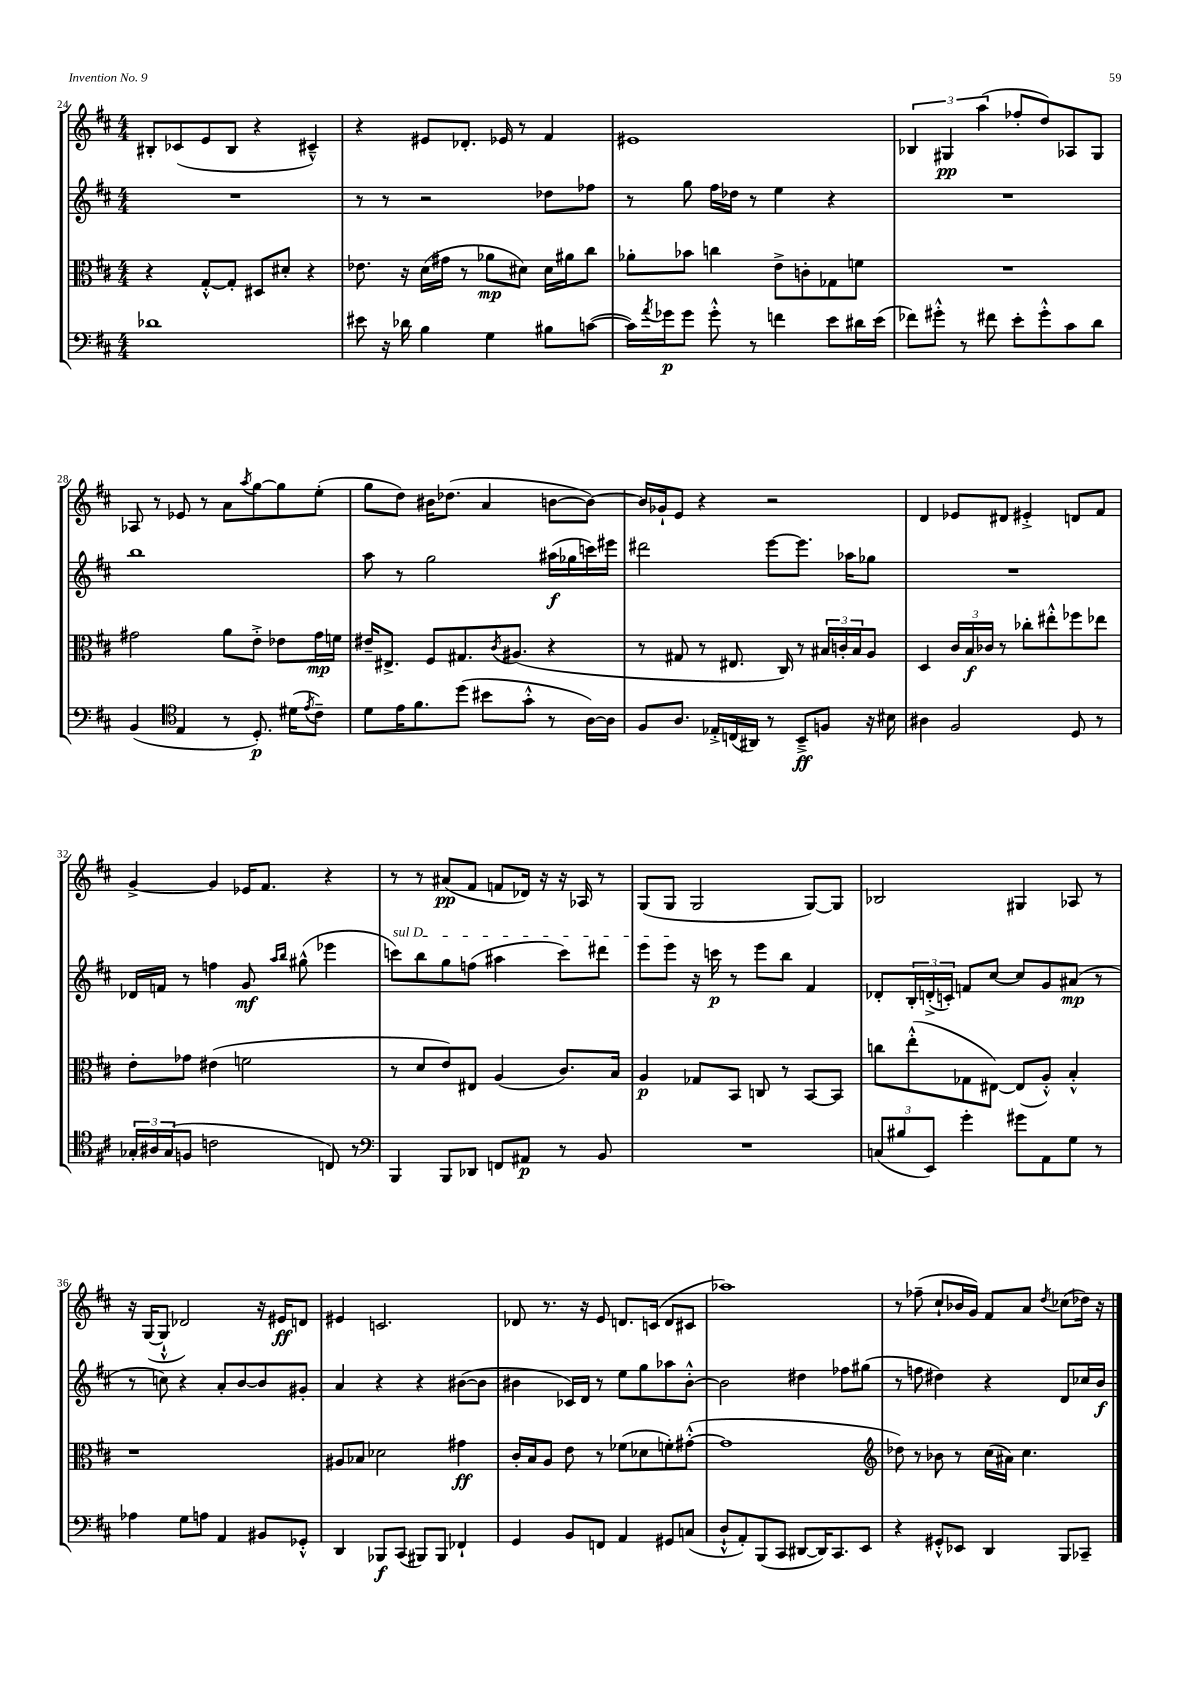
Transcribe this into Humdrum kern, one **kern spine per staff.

**kern	**dynam	**kern	**dynam	**kern	**dynam	**kern	**dynam
*part4	*part4	*part3	*part3	*part2	*part2	*part1	*part1
*staff4	*staff4	*staff3	*staff3	*staff2	*staff2	*staff1	*staff1
*clefF4	*	*clefC3	*	*clefG2	*	*clefG2	*
*k[f#c#]	*	*k[f#c#]	*	*k[f#c#]	*	*k[f#c#]	*
*M4/4	*	*M4/4	*	*M4/4	*	*M4/4	*
=24	=24	=24	=24	=24	=24	=24	=24
1d-X	.	4r	.	1r	.	8B#X'/L	.
.	.	.	.	.	.	(8c-X/	.
.	.	[8G'^^/L	.	.	.	8e/	.
.	.	8G'/J]	.	.	.	8B#/J	.
.	.	8D#X/L	.	.	.	4r	.
.	.	8d#X'/J	.	.	.	.	.
.	.	4r	.	.	.	4c#X~^^/)	.
=25	=25	=25	=25	=25	=25	=25	=25
8e#X\	.	8.e-X\	.	8r	.	4r	.
16r	.	.	.	8r	.	.	.
16d-X\	.	16r	.	.	.	.	.
4B\	.	(16d\LL	.	2r	.	8e#X/L	.
.	.	16g#X\JJ	.	.	.	.	.
.	.	8r	.	.	.	8.d-X'/J	.
4G\	.	8a-X\L	mp	.	.	.	.
.	.	.	.	.	.	16e-X/	.
.	.	8d#X\J)	.	.	.	8r	.
8B#X\L	.	16d#\LL	.	8dd-X\L	.	4f#/	.
.	.	16a#X\J	.	.	.	.	.
([8cn\J	.	8cc#\J	.	8ff-X\J	.	.	.
=26	=26	=26	=26	=26	=26	=26	=26
16c\LL])	.	8a-X'\L	.	8r	.	1e#X	.
8qa/	.	.	.	.	.	.	.
16g-X\J	p	.	.	.	.	.	.
8g-\J	.	8b-X\J	.	8gg\	.	.	.
8g-'^^\	.	4ccn\	.	16ff#\LL	.	.	.
.	.	.	.	16dd-X\JJ	.	.	.
8r	.	.	.	8r	.	.	.
4fn\	.	8e^\L	.	4ee\	.	.	.
.	.	8cn'\	.	.	.	.	.
8e\L	.	8G-X\	.	4r	.	.	.
16d#X\L	.	8fn\J	.	.	.	.	.
(16e\JJ	.	.	.	.	.	.	.
=27	=27	=27	=27	=27	=27	=27	=27
8f-X\L)	.	1r	.	1r	.	6B-X/	.
8g#X'^^\J	.	.	.	.	.	.	.
.	.	.	.	.	.	6G#X/	pp
8r	.	.	.	.	.	.	.
.	.	.	.	.	.	(6aa\	.
8f#X\	.	.	.	.	.	.	.
8e'\L	.	.	.	.	.	8ff-X'/L	.
8g#'^^\	.	.	.	.	.	8dd/)	.
8c#\	.	.	.	.	.	8A-X/	.
8d\J	.	.	.	.	.	8G#/J	.
!!LO:LB:g=z
=28	=28	=28	=28	=28	=28	=28	=28
(4BB/	.	2g#X\	.	1bb	.	8A-X/	.
.	.	.	.	.	.	8r	.
*clefC4	*	*	*	*	*	*	*
4E/	.	.	.	.	.	8e-X/	.
.	.	.	.	.	.	8r	.
8r	.	8a\L	.	.	.	8a\L	.
.	.	.	.	.	.	8qaa/	.
8.D'/)	p	8e'^\J	.	.	.	[8gg\	.
.	.	8e-X\L	.	.	.	8gg\]	.
(16d#X\KL	.	.	.	.	.	.	.
8qe/	.	.	.	.	.	.	.
8c#~\J)	.	16g#\L	mp	.	.	(8ee'\J	.
.	.	16fn\JJ	.	.	.	.	.
=29	=29	=29	=29	=29	=29	=29	=29
8d\L	.	16e#X~/KL	.	8aa\	.	8gg\L	.
.	.	8.E#X^/J	.	.	.	.	.
16e\K	.	.	.	8r	.	8dd\J)	.
8.f#\	.	.	.	.	.	.	.
.	.	8F#/L	.	2gg\	.	16b#X\KL	.
.	.	.	.	.	.	(8.dd-X\J	.
(8dd\J	.	8.G#X/	.	.	.	.	.
8b#X\L	.	.	.	.	.	4a/	.
.	.	8qc#/	.	.	.	.	.
.	.	(8.A#X/J	.	.	.	.	.
8g'^^\J	.	.	.	.	.	.	.
8r	.	4r	.	(16aa#X\LL	f	[8bn\L	.
.	.	.	.	16gg-X\	.	.	.
[16A\LL)	.	.	.	16cccn\)	.	8b\J_)	.
16A\JJ]	.	.	.	16eee#X\JJ	.	.	.
=30	=30	=30	=30	=30	=30	=30	=30
8F#/L	.	8r	.	2ddd#X\	.	16b/LL]	.
.	.	.	.	.	.	16g-X`/J	.
8.A/J	.	8G#X/	.	.	.	8e/J	.
.	.	8r	.	.	.	4r	.
16E-X'^/LL	.	.	.	.	.	.	.
(16Cn/	.	8.E#X/	.	.	.	.	.
16AA#X/JJ)	.	.	.	.	.	.	.
8r	.	.	.	[8eee\L	.	2r	.
.	.	16C#/)	.	.	.	.	.
8BB~^/L	ff	8r	.	8.eee\J]	.	.	.
8Fn/J	.	24B#X/LL	.	.	.	.	.
.	.	24cn'/	.	.	.	.	.
.	.	.	.	16aa-X\KL	.	.	.
.	.	24B#/J	.	.	.	.	.
16r	.	8A/J	.	8gg-X\J	.	.	.
16B#X\	.	.	.	.	.	.	.
=31	=31	=31	=31	=31	=31	=31	=31
4A#X\	.	4D/	.	1r	.	4d/	.
2F#/	.	24c#/LL	.	.	.	8e-X/L	.
.	.	24B/	f	.	.	.	.
.	.	24c-X/JJ	.	.	.	.	.
.	.	8r	.	.	.	8d#X/J	.
.	.	8cc-X'\L	.	.	.	4e#X'^/	.
.	.	8ee#X'^^\	.	.	.	.	.
8D/	.	8ff-X\	.	.	.	8dn/L	.
8r	.	8ee-X\J	.	.	.	8f#/J	.
!!LO:LB:g=z
=32	=32	=32	=32	=32	=32	=32	=32
24G-X'/LL	.	8e'\L	.	16d-X/LL	.	[4g^/	.
24A#X/	.	.	.	.	.	.	.
.	.	.	.	16fn/JJ	.	.	.
(24G-/J	.	.	.	.	.	.	.
8Fn/J	.	8g-X\J	.	8r	.	.	.
2cn\	.	(4e#X\	.	4ffn\	.	4g/]	.
.	.	2fn\	.	8g/	mf	16e-X/KL	.
.	.	.	.	.	.	8.f#/J	.
.	.	.	.	16qqaa/LL	.	.	.
.	.	.	.	16qqbb/JJ	.	.	.
.	.	.	.	(8gg#X^^\	.	.	.
8Cn/)	.	.	.	4eee-X\	.	4r	.
8r	.	.	.	.	.	.	.
=33	=33	=33	=33	=33	=33	=33	=33
*clefF4	*	*	*	*	*	*	*
!	!	!	!	!LO:TX:a:i:t=sul D	!	!	!
4BBB/	.	8r	.	8cccn\L)	.	8r	.
.	.	8d/L	.	8bb\	.	8r	.
8BBB/L	.	8e/)	.	8gg\	.	(8a#X/L	pp
8DD-X/J	.	8E#X/J	.	(8ffn\J	.	8f#/J	.
8FFn/L	.	(4A/	.	4aa#X\	.	8fn/L	.
8AA#X/J	p	.	.	.	.	16d-X/Jk)	.
.	.	.	.	.	.	16r	.
8r	.	8.c#/L)	.	8ccc\L)	.	16r	.
.	.	.	.	.	.	16A-X/	.
8BB/	.	.	.	8ddd#X\J	.	8r	.
.	.	16B/Jk	.	.	.	.	.
=34	=34	=34	=34	=34	=34	=34	=34
1r	.	4A/	p	8eee\L	.	(8G/L	.
.	.	.	.	8eee\J	.	8G/J	.
.	.	8G-X/L	.	16r	.	2G/	.
.	.	.	.	16cccn\	p	.	.
.	.	8BB/J	.	8r	.	.	.
.	.	8Cn/	.	8eee\L	.	.	.
.	.	8r	.	8bb\J	.	.	.
.	.	[8BB/L	.	4f#/	.	[8G/L)	.
.	.	8BB/J]	.	.	.	8G/J]	.
=35	=35	=35	=35	=35	=35	=35	=35
(12Cn/L	.	8ccn\L	.	8d-X'/L	.	2B-X/	.
12B#X/	.	.	.	.	.	.	.
.	.	(8ee'^^\	.	24B'/L	.	.	.
12EE/J)	.	.	.	(24dn'^/	.	.	.
.	.	.	.	24cn'/JJ)	.	.	.
4g'\	.	8G-X\	.	8fn/L	.	.	.
.	.	[8E#X\J)	.	[8cc#/J	.	.	.
8g#X\L	.	(8E#/L]	.	8cc#/L]	.	4G#X/	.
8AA\	.	8A'^^/J)	.	8g/	.	.	.
8G\J	.	4B'^^/	.	(8a#X/J	mp	8A-X/	.
8r	.	.	.	8r	.	8r	.
!!LO:LB:g=z
=36	=36	=36	=36	=36	=36	=36	=36
4A-X\	.	1r	.	8r	.	16r	.
.	.	.	.	.	.	([16G/KL	.
.	.	.	.	8ccn\)	.	8G`^^/J]	.
8G\L	.	.	.	4r	.	2d-X/)	.
8An\J	.	.	.	.	.	.	.
4AA/	.	.	.	8a'/L	.	.	.
.	.	.	.	[8b/	.	.	.
8BB#X/L	.	.	.	8b/]	.	16r	.
.	.	.	.	.	.	16e#X/KL	ff
8GG-X'^^/J	.	.	.	8g#X'/J	.	8dn/J	.
=37	=37	=37	=37	=37	=37	=37	=37
4DD/	.	8A#X/L	.	4a/	.	4e#X/	.
.	.	8B-X/J	.	.	.	.	.
8BBB-X/L	f	2d-X\	.	4r	.	2.cn/	.
(8CC#/J	.	.	.	.	.	.	.
8BBB#X/L)	.	.	.	4r	.	.	.
8BBB#/J	.	.	.	.	.	.	.
4FF-X`/	.	4g#X\	ff	([8b#X\L	.	.	.
.	.	.	.	8b#\J]	.	.	.
=38	=38	=38	=38	=38	=38	=38	=38
4GG/	.	16c#'/LL	.	4b#X\	.	8d-X/	.
.	.	16B/J	.	.	.	.	.
.	.	8A/J	.	.	.	8.r	.
8BB/L	.	8e\	.	16c-X/LL)	.	.	.
.	.	.	.	16d/JJ	.	16r	.
8FFn/J	.	8r	.	8r	.	8e/	.
4AA/	.	(8f-X\L	.	8ee\L	.	8.dn/L	.
.	.	8d-X\	.	8gg\	.	.	.
.	.	.	.	.	.	(16cn/Jk	.
8GG#X/L	.	8fn'\)	.	8aa-X\	.	8d/L	.
(8Cn/J	.	([8g#X'^^\J	.	[8b#'^^\J	.	8c#X/J	.
=39	=39	=39	=39	=39	=39	=39	=39
8D`^^/L	.	1g#]	.	2b#\]	.	1aa-X)	.
8AA'/)	.	.	.	.	.	.	.
(8BBB/	.	.	.	.	.	.	.
8CC#/J	.	.	.	.	.	.	.
[8DD#X/L	.	.	.	4dd#X\	.	.	.
16DD#/K])	.	.	.	.	.	.	.
8.CC#/	.	.	.	.	.	.	.
.	.	.	.	8ff-X\L	.	.	.
8EE/J	.	.	.	(8gg#X\J	.	.	.
=40	=40	=40	=40	=40	=40	=40	=40
*	*	*clefG2	*	*	*	*	*
4r	.	8dd-X\)	.	8r	.	8r	.
.	.	8r	.	8ffn\	.	(8ff-X~\	.
8GG#X'^^/L	.	8b-X\	.	4dd#X\)	.	8cc#`/L	.
8EE-X/J	.	8r	.	.	.	16b-X/L	.
.	.	.	.	.	.	16g/JJ)	.
4DD/	.	(16cc#\LL	.	4r	.	8f#/L	.
.	.	16a#X\JJ)	.	.	.	.	.
.	.	4.cc#\	.	.	.	8a/J	.
.	.	.	.	.	.	8qdd/	.
8BBB/L	.	.	.	8d/L	.	(8cc-X\L	.
8CC-X~/J	.	.	.	16cc-X/L	.	16dd-X\Jk)	.
.	.	.	.	16b/JJ	f	16r	.
==	==	==	==	==	==	==	==
*-	*-	*-	*-	*-	*-	*-	*-
